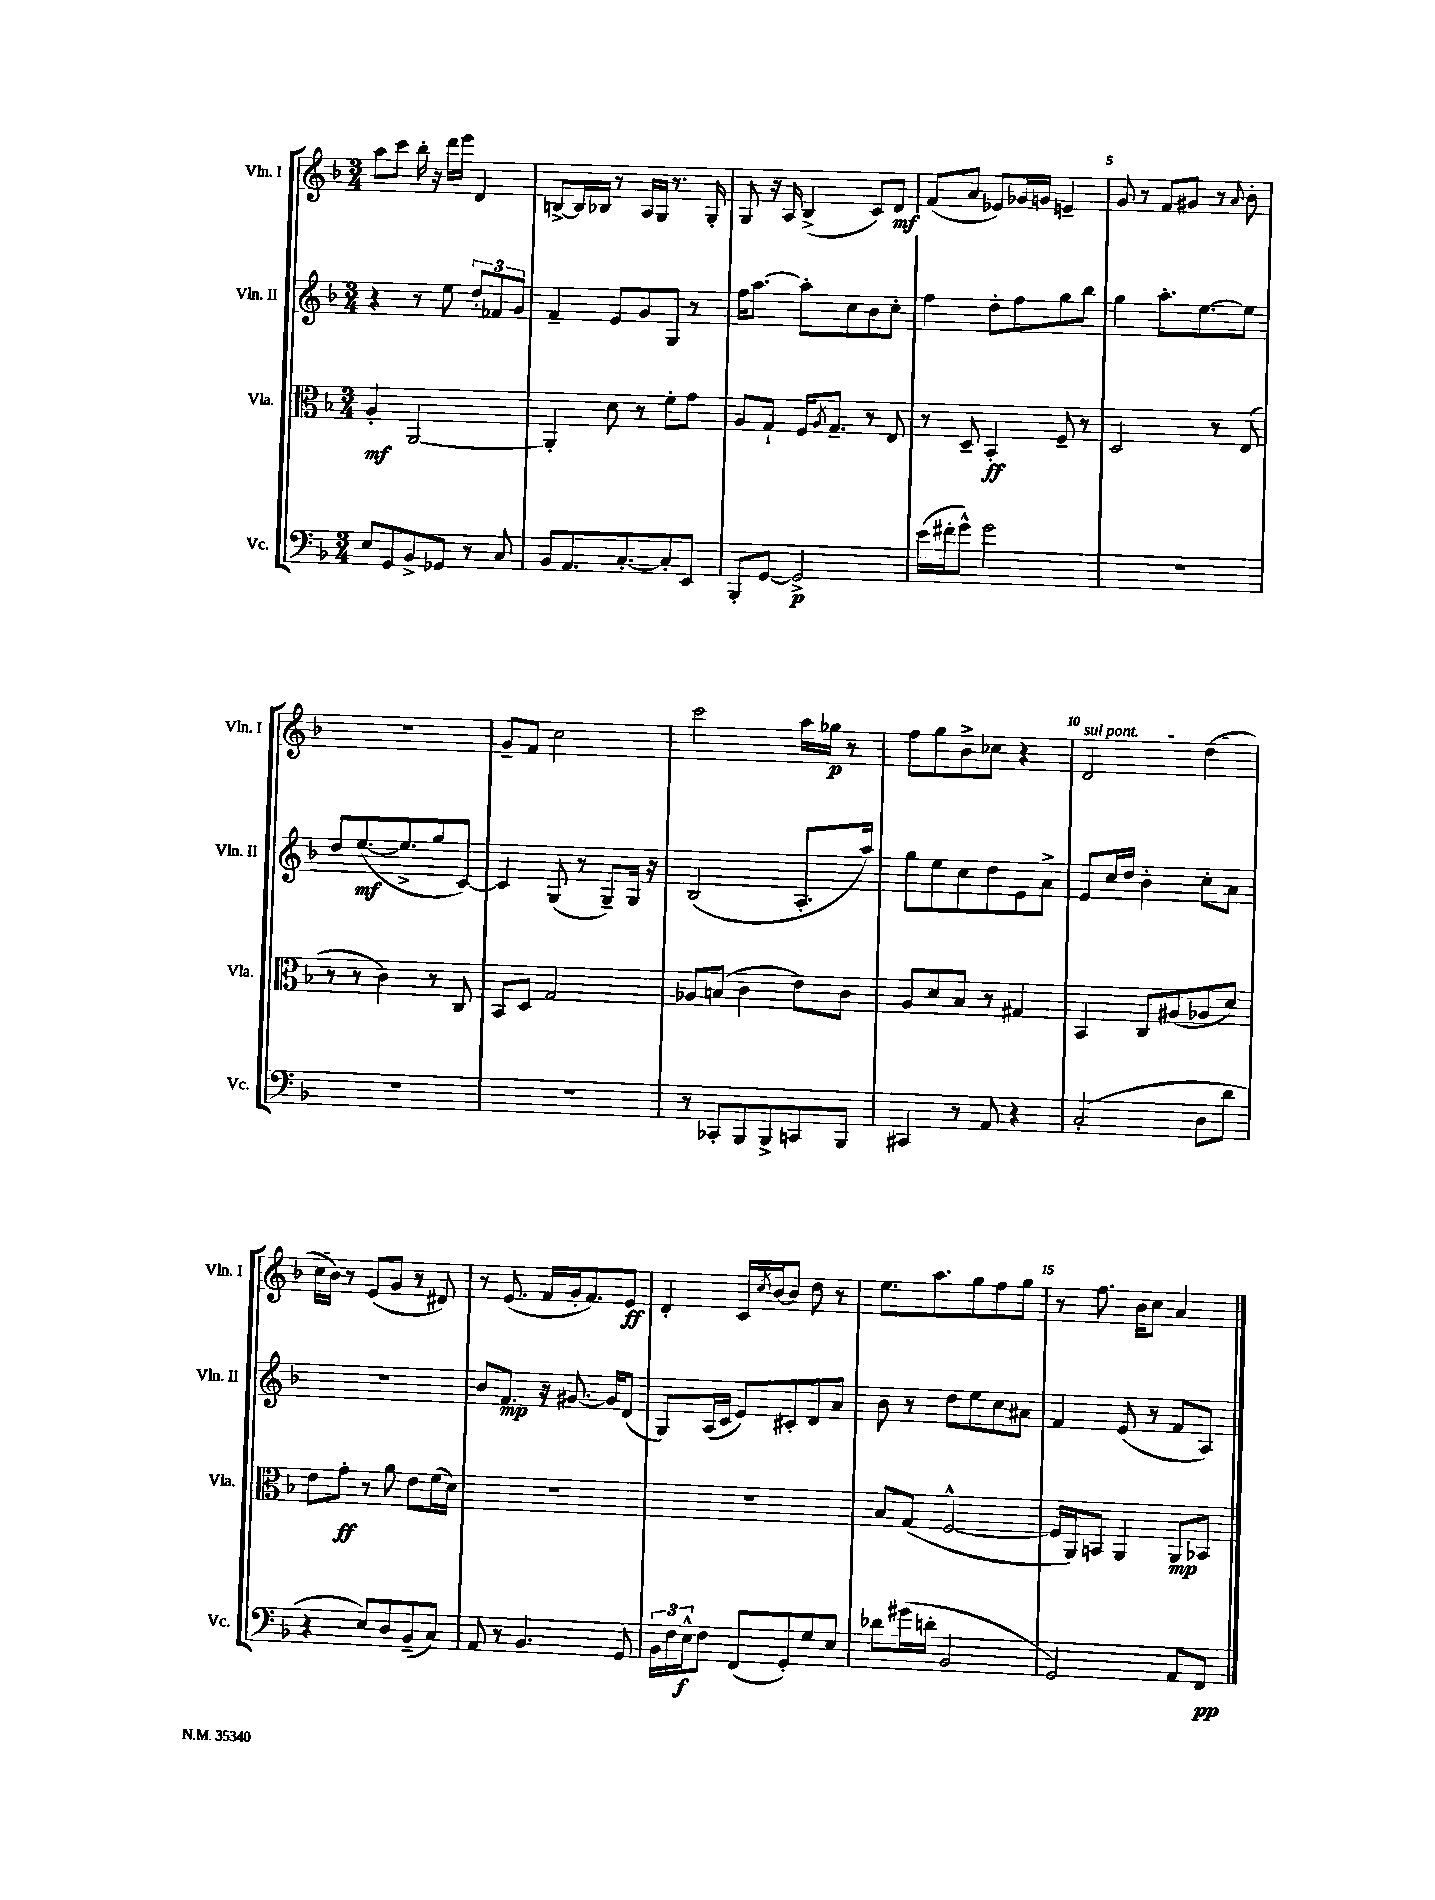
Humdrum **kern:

**kern	**kern	**kern	**kern
*staff4	*staff3	*staff2	*staff1
*clefF4	*clefC3	*clefG2	*clefG2
*k[b-]	*k[b-]	*k[b-]	*k[b-]
*M3/4	*M3/4	*M3/4	*M3/4
8E	4A'	4r	8aa
8GG	.	.	8ccc
8BB-^	[2AA	8r	16bb-'
.	.	.	16r
8GG-	.	8ee	16ddd
.	.	.	16eee
8r	.	12dd'	4d
.	.	12f-	.
8C	.	.	.
.	.	12g	.
=	=	=	=
8BB-	4AA']	4f~	[8B^
8.AA	.	.	16B]
.	.	.	16B-
.	8d	8e	8r
[8.C'	.	.	.
.	8r	8g	16A
.	.	.	16G
8C']	8f'	8G	8.r
8EE	8g	8r	.
.	.	.	16G'
=	=	=	=
8BBB-'	8A	16ff	8G
.	.	[8.aa	.
[8GG	8G`	.	16r
.	.	.	16A
2GG^]	16F	8aa']	(4B-^
.	8qA	.	.
.	8.G~	.	.
.	.	8cc	.
.	8r	8b-	8c)
.	8E	8cc'	8d
=	=	=	=
(16e	8r	4ff	(8f
16f#'	.	.	.
8g^^)	8D~	.	8a
2g	4BB-'	8dd'	8e-)
.	.	8ff	16g-
.	.	.	16g
.	8F~	8gg	4e~
.	8r	8bb-	.
=	=	=	=
2.r	2D	4gg	8g
.	.	.	8r
.	.	8.aa'	8f
.	.	.	8g#
.	.	[8.ee	.
.	8r	.	8r
.	.	.	8qqa
.	(8E	8ee]	8b-'
=	=	=	=
2.r	8r	8dd	2.r
.	8r	([8.ee	.
.	4c)	.	.
.	.	8.ee^]	.
.	8r	8gg	.
.	8C	[8c)	.
=	=	=	=
2.r	8BB-	4c]	8g~
.	8D	.	8f
.	2G	(8G	2cc
.	.	8r	.
.	.	8G~)	.
.	.	16G	.
.	.	16r	.
=	=	=	=
8r	8A-	(2B-	2ccc
8CC-'	(8B	.	.
8BBB-	4c	.	.
8BBB-^	.	.	.
8CC	8e)	8.A'	16aa
.	.	.	16gg-
8BBB-	8c	.	8r
.	.	16aa)	.
=	=	=	=
4CC#	8A	8gg	8ff
.	8d	8ee	8gg
8r	8B-	8cc	8b-^
8AA	8r	8dd	8cc-
4r	4G#	8e	4r
.	.	8a^	.
=	=	=	=
(2C'	4BB-	8e	2d
.	.	16cc	.
.	.	16dd	.
.	8C	4b-'	.
.	(8A#	.	.
8D	8A-	8cc'	(4dd
8d	8d)	8a	.
=	=	=	=
4r	8e	2.r	16cc
.	.	.	16b-)
.	8g'	.	8r
8E)	8r	.	(8e
8D	8a	.	8g
(8BB-~	8e	.	8r
8C)	(16f	.	8d#)
.	16d)	.	.
=	=	=	=
8AA	2.r	8b-	8r
8r	.	8.f	(8.e
4.BB-	.	.	.
.	.	16r	16f
.	.	[8.g#	16g'
.	.	.	8.f)
.	.	16g#]	.
8GG	.	(8d	8e
=	=	=	=
24BB-	2.r	8G)	4d'
24F	.	.	.
24E^^	.	.	.
8F	.	(16A	.
.	.	16c	.
(8FF	.	8e)	16c
.	.	.	8qcc
.	.	.	[16b-
8GG')	.	8c#'	8b-]
8G	.	8d	8dd
8E	.	8a	8r
=	=	=	=
8d-	8B-	8b-	8.ee
(16g#	(8G	8r	.
16d'	.	.	8.aa
2BB-	[2F^^	8dd	.
.	.	8ee	8gg
.	.	8cc	8ff
.	.	8a#	8gg
=	=	=	=
2GG)	16F]	4f	8r
.	16AA)	.	.
.	8BB	.	8.ff
.	4AA	(8e	.
.	.	.	16b-
.	.	8r	8cc
8AA	8AA	8f	4a
8FF	8BB-	8A)	.
==	==	==	==
*-	*-	*-	*-
